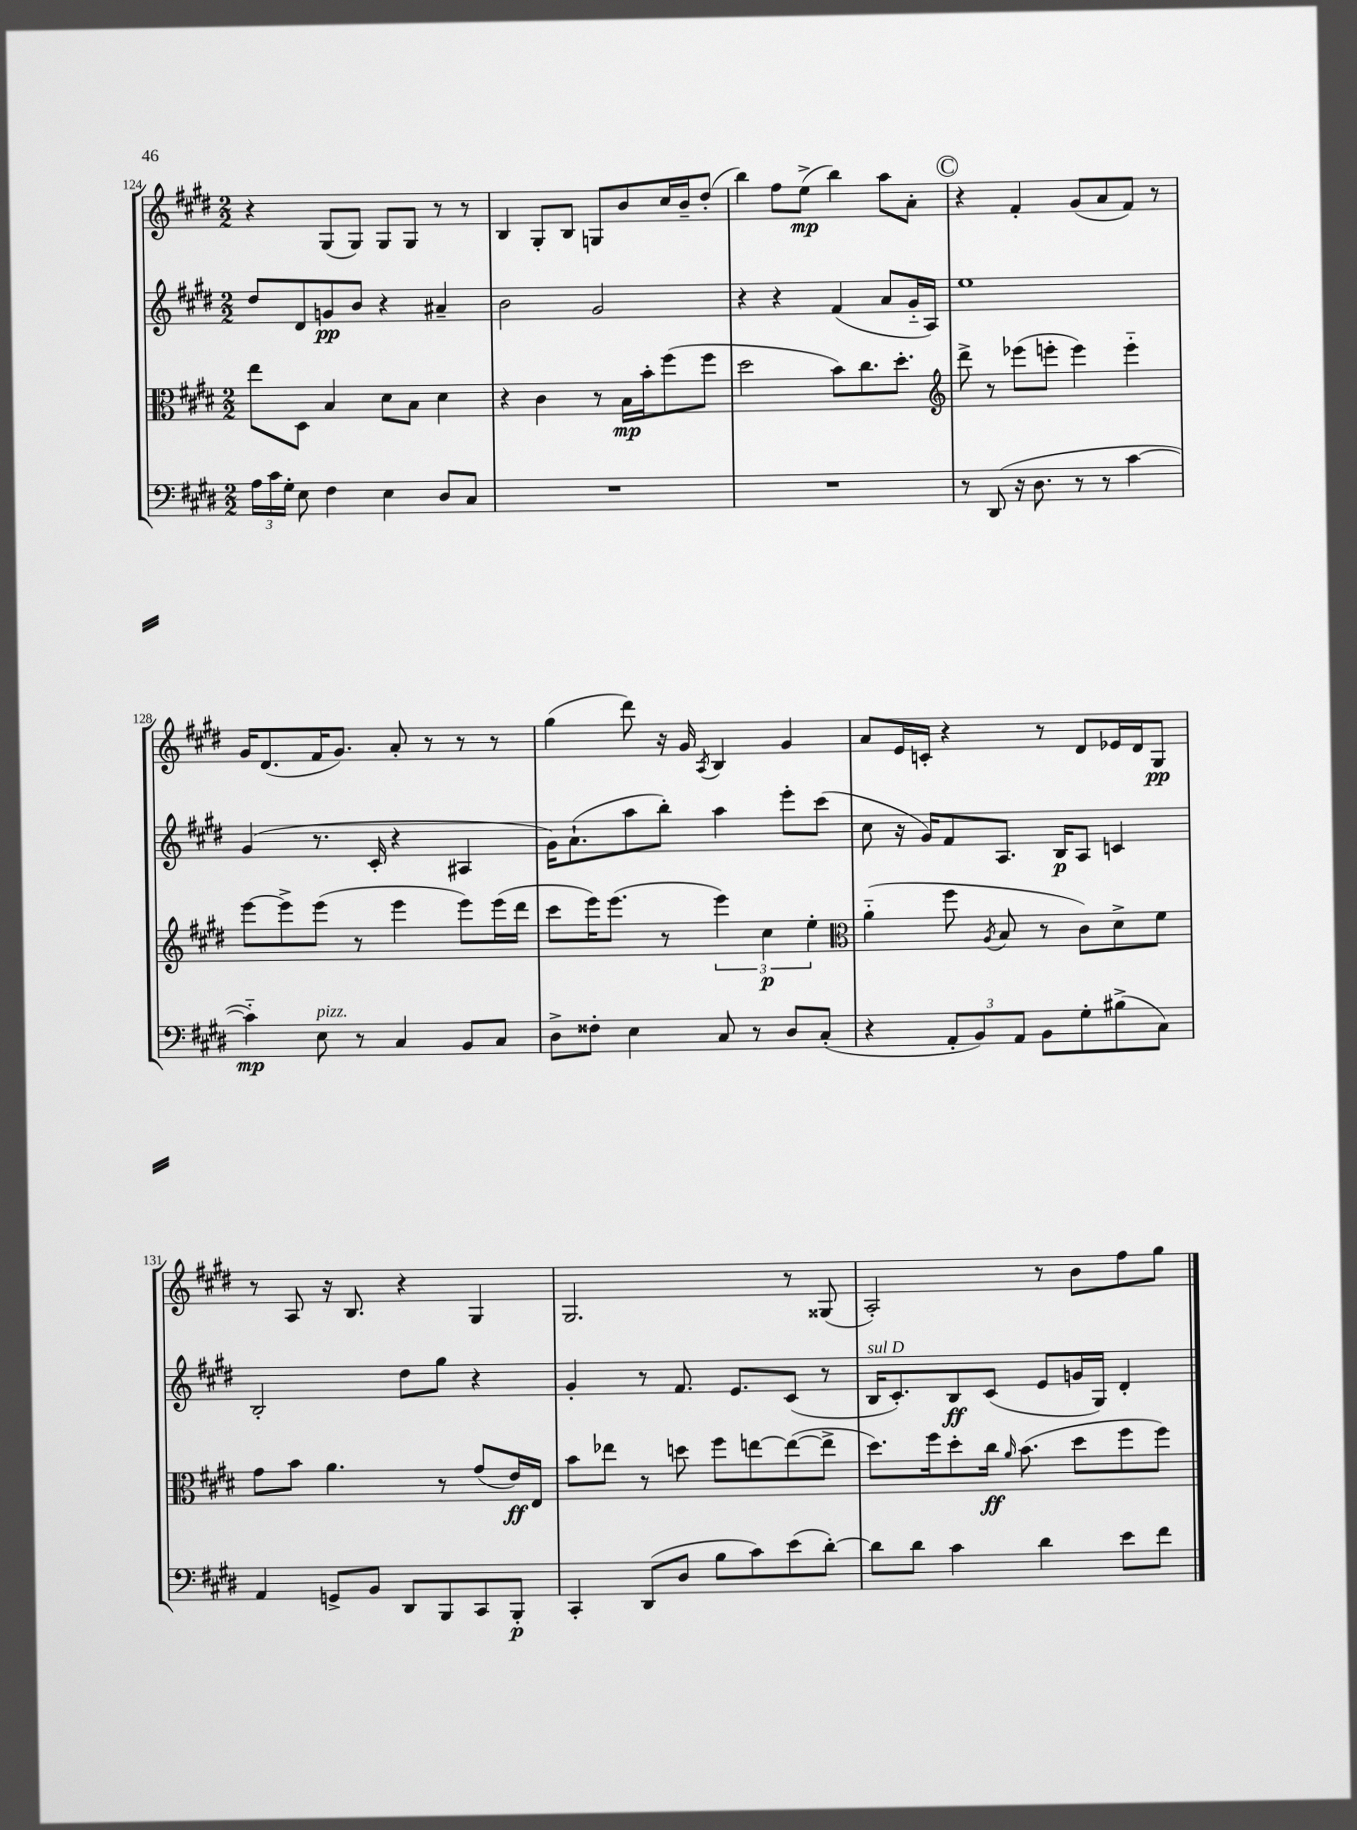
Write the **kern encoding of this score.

**kern	**kern	**kern	**kern
*staff4	*staff3	*staff2	*staff1
*clefF4	*clefC3	*clefG2	*clefG2
*k[f#c#g#d#]	*k[f#c#g#d#]	*k[f#c#g#d#]	*k[f#c#g#d#]
*M2/2	*M2/2	*M2/2	*M2/2
24A	8ee	8dd#	4r
24c#	.	.	.
24G#'	.	.	.
8E	8D#	8d#	.
4F#	4B	8g	(8G#
.	.	8b	8G#)
4E	8d#	4r	8G#
.	8B	.	8G#
8D#	4d#	4a#~	8r
8C#	.	.	8r
=	=	=	=
1r	4r	2b	4B
.	4c#	.	8G#'
.	.	.	8B
.	8r	2g#	8G
.	16B	.	8b
.	16b'	.	.
.	(8ff#	.	16cc#
.	.	.	16b~
.	8ff#	.	(8dd#'
=	=	=	=
1r	2dd#	4r	4bb)
.	.	4r	8ff#
.	.	.	(8ee^
.	8b)	(4f#	4bb)
.	8.cc#	.	.
.	.	8a	8aa
.	8.dd#'	.	.
.	.	16g#'~	8a'
.	.	16A)	.
=	=	=	=
*	*clefG2	*	*
8r	8ddd#^	1ee	4r
(8DD#	8r	.	.
16r	(8eee-	.	4f#'
8.D#	.	.	.
.	8eee'	.	.
8r	4eee)	.	(8g#
8r	.	.	8a
[4c#	4eee'~	.	8f#)
.	.	.	8r
=	=	=	=
4c#'~])	[8eee	(4g#	16g#
.	.	.	(8.d#
.	8eee^]	.	.
8E	(8eee	8.r	16f#
.	.	.	8.g#)
8r	8r	.	.
.	.	16c#'	.
4C#	4eee	4r	8a'
.	.	.	8r
8BB	8eee)	4A#	8r
8C#	(16eee	.	8r
.	16ddd#	.	.
=	=	=	=
8D#^	8ccc#	16g#)	(4gg#
.	.	(8.a`	.
8F##'	16eee)	.	.
.	(8.eee	.	.
4E	.	8aa	8ddd#)
.	8r	8bb')	16r
.	.	.	16g#
.	.	.	8qA
8C#	6eee)	4aa	4B
8r	.	.	.
.	6cc#	.	.
8D#	.	8eee'	4g#
.	6ee'	.	.
(8C#'	.	(8ccc#	.
=	=	=	=
*	*clefC3	*	*
4r	(4a'~	8cc#	8a
.	.	16r	16e
.	.	16g#)	16c'
12AA'	8ff#	8f#	4r
12BB)	.	.	.
.	8qA	.	.
.	8B	8.A	.
12AA	.	.	.
8BB	8r	.	8r
.	.	16B	.
8G#'	8c#)	8A	8d#
(8B#^	8d#^	4c	16e-
.	.	.	16d#
8C#)	8f#	.	8G#
=	=	=	=
4AA	8g#	2B'	8r
.	8b	.	8A
8GG^	4.a	.	16r
.	.	.	8.B
8BB	.	.	.
8DD#	.	8dd#	4r
8BBB	8r	8gg#	.
8CC#	(8g#	4r	4G#
8BBB'	16e)	.	.
.	16E	.	.
=	=	=	=
4CC#'	8b	4g#'	2.G#
.	8ee-	.	.
(8DD#	8r	8r	.
8D#	8dd	8.f#	.
8B	8ff#	.	.
.	.	8.e	.
8c#)	[8ee	.	.
(8e	(8ee_	(8c#	8r
[8d#')	8ee^]	8r	(8G##
=	=	=	=
8d#]	8.dd#)	16B	2A')
.	.	8.c#')	.
8d#	.	.	.
.	16ff#	.	.
4c#	8dd#'	8B	.
.	16cc#	(8c#	.
.	16qqa	.	.
.	(8.b	.	.
4d#	.	8e	8r
.	8dd#	16g	8b
.	.	16G#)	.
8e	8ff#	4d#'	8ff#
8f#	8ff#)	.	8gg#
==	==	==	==
*-	*-	*-	*-
